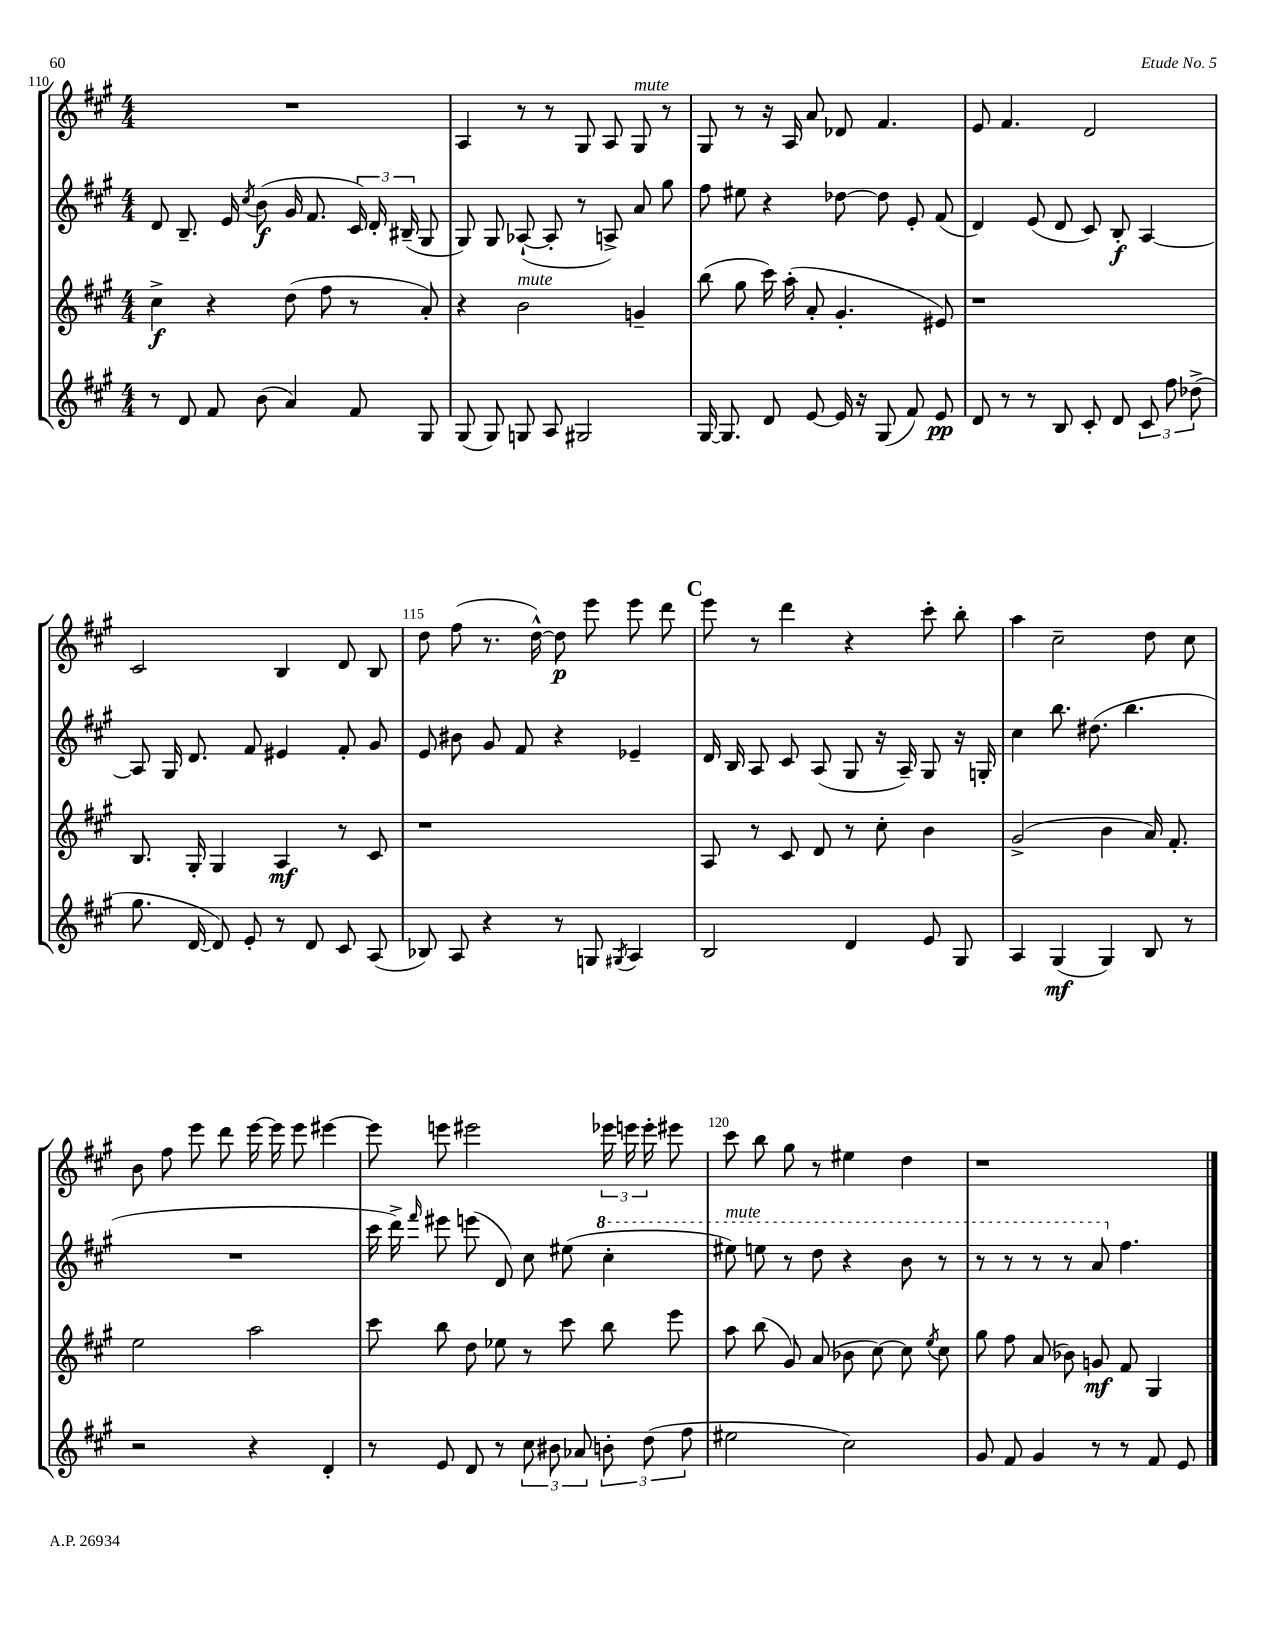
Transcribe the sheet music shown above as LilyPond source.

<<
\new StaffGroup <<
\new Staff = "s0" {
    \clef treble \key a \major \numericTimeSignature \time 4/4
    \autoBeamOff R1 |
    a4 r8 r8 gis8 a8 gis8^\markup { \italic "mute" } r8 |
    gis8 r8 r16 a16 a'8 des'8 fis'4. |
    e'8 fis'4. d'2 |
    cis'2 b4 d'8 b8 |
    d''8 fis''8( r8. d''16~-^) d''8\p e'''8 e'''8 d'''8 |
    \mark \markup { \bold "C" } e'''8 r8 d'''4 r4 cis'''8-. b''8-. |
    a''4 cis''2-- d''8 cis''8 |
    b'8 fis''8 e'''8 d'''8 e'''16~ e'''16 e'''8 eis'''4~ |
    eis'''8 e'''8 eis'''2 \tuplet 3/2 { ees'''16 e'''16 e'''16-. } eis'''8 |
    cis'''8 b''8 gis''8 r8 eis''4 d''4 |
    r1 \bar "|." |
}
\new Staff = "s1" {
    \clef treble \key a \major \numericTimeSignature \time 4/4
    \autoBeamOff d'8 b8.-- e'16 \acciaccatura { cis''8 } b'8\f( gis'16 fis'8. \tuplet 3/2 { cis'16) d'16-. bis16--( } gis8 |
    gis8) gis8 aes8~-!( aes8-. r8 a8->) a'8 gis''8 |
    fis''8 eis''8 r4 des''8~ des''8 e'8-. fis'8( |
    d'4) e'8( d'8 cis'8) b8-.\f a4~ |
    a8 gis16 d'8. fis'8 eis'4 fis'8-. gis'8 |
    e'8 bis'8 gis'8 fis'8 r4 ees'4-- |
    \mark \markup { \bold "C" } d'16 b16 a8 cis'8 a8( gis8 r16 a16--) gis8 r16 g16-. |
    cis''4 b''8. dis''8.( b''4. |
    R1 |
    cis'''16 d'''16->) \grace { fis'''16 } eis'''8 e'''8( d'8) cis''8 eis''8( \ottava #1 cis'''4-. |
    eis'''8^\markup { \italic "mute" }) e'''8 r8 d'''8 r4 b''8 r8 |
    r8 r8 r8 r8 a''8 \ottava #0 fis''4. \bar "|." |
}
\new Staff = "s2" {
    \clef treble \key a \major \numericTimeSignature \time 4/4
    \autoBeamOff cis''4->\f r4 d''8( fis''8 r8 a'8-.) |
    r4 b'2^\markup { \italic "mute" } g'4-- |
    b''8( gis''8 cis'''16) a''16-.( a'8-. gis'4.-. eis'8) |
    r1 |
    b8. gis16-. gis4 a4\mf r8 cis'8 |
    r1 |
    \mark \markup { \bold "C" } a8 r8 cis'8 d'8 r8 cis''8-. b'4 |
    gis'2->( b'4 a'16) fis'8.-. |
    e''2 a''2 |
    cis'''8 b''8 d''8 ees''8 r8 cis'''8 b''8 e'''8 |
    a''8 b''8( gis'8) a'8( bes'8 cis''8~) cis''8 \acciaccatura { e''8 } cis''8 |
    gis''8 fis''8 a'8( bes'8) g'8\mf fis'8 gis4 \bar "|." |
}
\new Staff = "s3" {
    \clef treble \key a \major \numericTimeSignature \time 4/4
    \autoBeamOff r8 d'8 fis'8 b'8( a'4) fis'8 gis8 |
    gis8( gis8) g8 a8 gis2 |
    gis16~ gis8. d'8 e'8~ e'16 r16 gis8( fis'8) e'8\pp |
    d'8 r8 r8 b8 cis'8-. d'8 \tuplet 3/2 { cis'8 fis''8 des''8->( } |
    gis''8. d'16~ d'8) e'8-. r8 d'8 cis'8 a8( |
    bes8) a8 r4 r8 g8 \acciaccatura { gis8 } a4 |
    \mark \markup { \bold "C" } b2 d'4 e'8 gis8 |
    a4 gis4\mf( gis4) b8 r8 |
    r2 r4 d'4-. |
    r8 e'8 d'8 r8 \tuplet 3/2 { cis''8 bis'8 aes'8 } \tuplet 3/2 { b'8-. d''8( fis''8 } |
    eis''2 cis''2) |
    gis'8 fis'8 gis'4 r8 r8 fis'8 e'8 \bar "|." |
}
>>
>>
\layout { \context { \Score currentBarNumber = #110 \override BarNumber.break-visibility = ##(#f #t #t) barNumberVisibility = #(every-nth-bar-number-visible 5) } }
